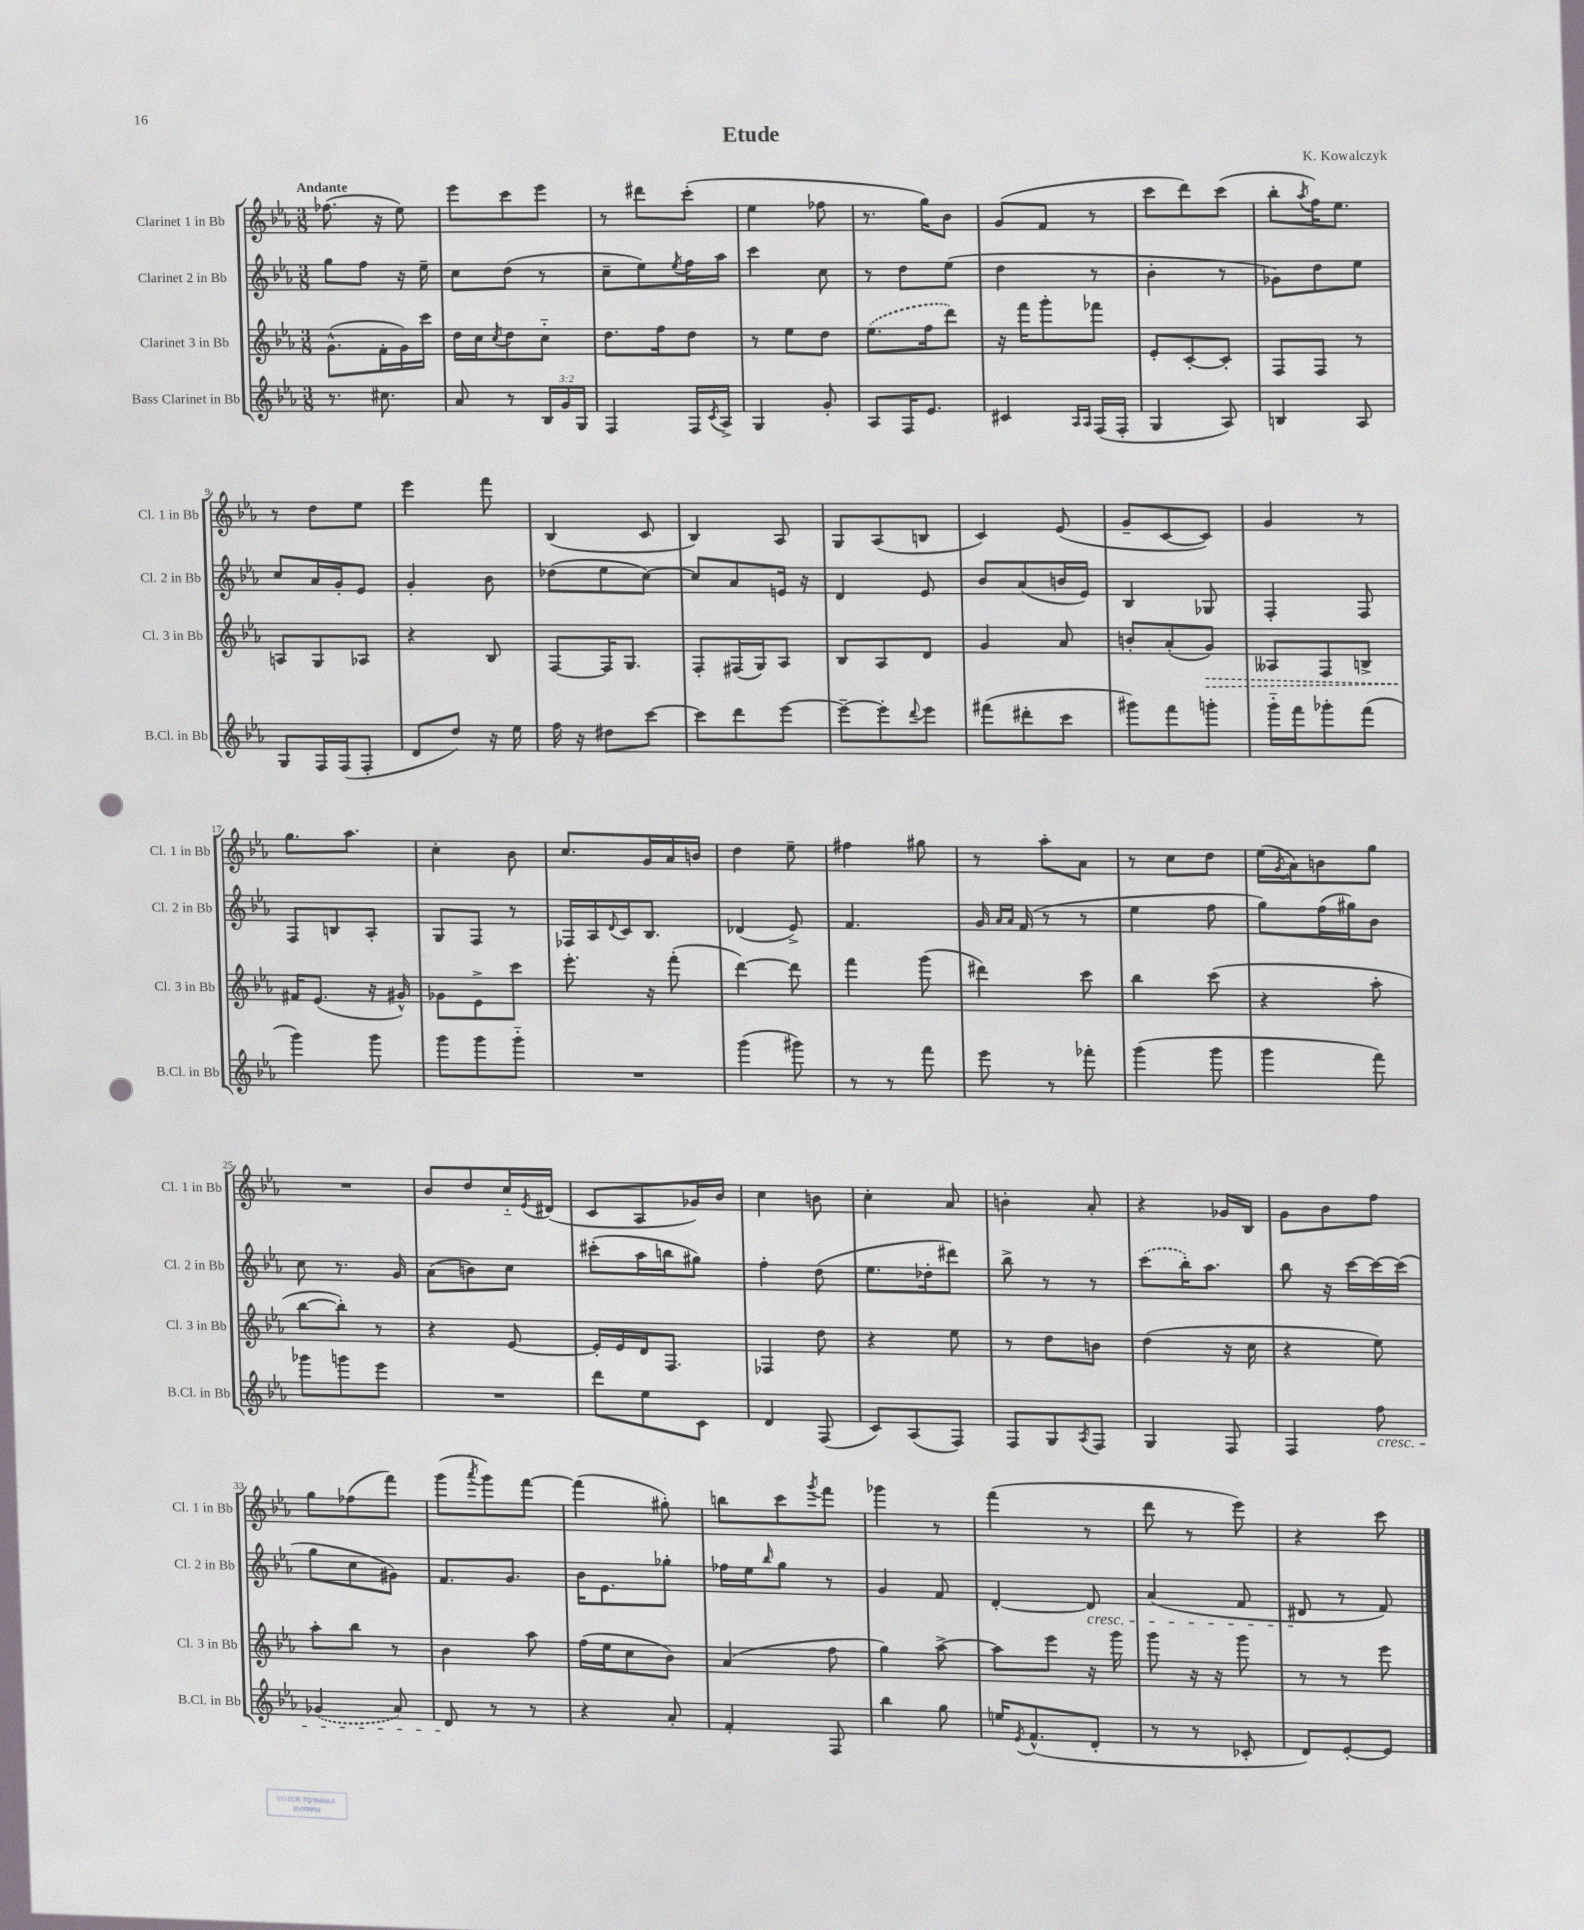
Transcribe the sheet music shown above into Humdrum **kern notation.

**kern	**kern	**kern	**kern
*staff4	*staff3	*staff2	*staff1
*clefG2	*clefG2	*clefG2	*clefG2
*k[b-e-a-]	*k[b-e-a-]	*k[b-e-a-]	*k[b-e-a-]
*M3/8	*M3/8	*M3/8	*M3/8
8.r	(8.g^^\L	8gg\L	(8.ff-\
.	.	8ff\J	.
8.cc#\	16f'\L	.	16r
.	16g\)	16r	8ee-\)
.	16ccc\JJ	16ee-~\	.
=	=	=	=
8a-/	16dd\LL	8cc\L	8eee-\L
.	16cc\J	.	.
.	8qcc/	.	.
8r	8dd\	(8dd\J	8ccc\
24B-/LL	8cc'~\J	8r	8eee-\J
24g/	.	.	.
24G/JJ	.	.	.
=	=	=	=
4F/	8.dd\L	8cc~\L	8r
.	.	8ee-\)	8ddd#\L
.	16ff\k	.	.
.	.	8qee-/	.
16F/LL	8dd\J	16ff\L	(8ccc'\J
8qc/	.	.	.
16A-^/JJ	.	16aa-\JJ	.
=	=	=	=
4G/	8r	4ccc\	4ee-\
.	8ee-\L	.	.
8g'/	8dd\J	8cc\	8ff-\
=	=	=	=
8A-/L	(8.ee-\L	8r	8.r
16F/K	.	8dd\L	.
8.e-/J	16ff\k	.	16gg\LK)
.	8ddd\J)	(8ee-\J	8b-\J
=	=	=	=
4c#/	16r	4dd\	(8g/L
.	16fff\LK	.	.
.	8ggg'\	.	8f/J
16qqA-/LL	.	.	.
16qqA-/JJ	.	.	.
(16F/LL	8fff-\J	8r	8r
16F'/JJ	.	.	.
=	=	=	=
4G/	8e-'/L	4b-'\	8ccc\L
.	[8c'/	.	8ddd\)
8A-/)	8c'/]J	8r	(8ccc\J
=	=	=	=
4B/	8F/L	8g-\L)	8bb-'\L
.	.	.	8qaa-/
.	8F/J	8dd\	16ff\K)
.	.	.	8.ee-\J
8A-/	8r	8ee-\J	.
=	=	=	=
8G/L	8A/L	8cc/L	8r
16F/L	8G/	16a-/L	8dd\L
(16F/J	.	16g'/J	.
8F'/J	8A-/J	8e-/J	8ee-\J
=	=	=	=
8d/L	4r	4g'/	4eee-\
8dd/J)	.	.	.
16r	8B-/	8b-\	8fff\
16ee-\	.	.	.
=	=	=	=
16ff\	[8F/L	(8dd-\L	(4B-/
16r	.	.	.
8dd#\L	16F/]K	8ee-\	.
.	8.G/J	.	.
[8ccc\J	.	[8cc\J)	8c/
=	=	=	=
8ccc\]L	8F'/L	8cc/]L	4B-/)
8ddd\	(16F#/L	8a-/	.
.	16G/J)	.	.
[8eee-\J	8A-/J	16e/Jk	8A-/
.	.	16r	.
=	=	=	=
8eee-~\_L	8B-/L	4d/	8G/L
8eee-'\]	8A-/	.	(8A-/
8qqddd/	.	.	.
8eee-\J	8d/J	8e-/	8B/J
=	=	=	=
(8fff#\L	4g/	8b-/L	4c/)
8ddd#'\	.	(8a-/	.
8ccc\J	8a-/	16b/L	(8e-/
.	.	16e-/JJ)	.
=	=	=	=
8ggg#\L)	8b'/L	4B-/	8g~/L
8fff\	(8a-'/	.	[8c/
8ggg'\J	8g/J)	8G-/	8c/]J)
=	=	=	=
16ggg'~\LL	8A--/L	4F'/	4g/
16fff\J	.	.	.
8ggg-'\	8F/	.	.
(8fff\J	8B^/J	8F/	8r
=	=	=	=
4ggg\)	16f#/LK	8F/L	8.gg\L
.	(8.e-/J	.	.
.	.	8B/	.
.	.	.	8.aa-\J
8ggg\	16r	8A-'/J	.
.	16g#^^/)	.	.
=	=	=	=
8ggg\L	8g-\L	8G/L	4cc'\
8ggg\	8e-^\	8F/J	.
8ggg'~\J	8ccc\J	8r	8b-\
=	=	=	=
4.r	8.eee-'\	16F-/LL	8.cc/L
.	.	16A-/	.
.	.	8qqd/	.
.	.	16c/J	.
.	16r	8.B-/J	16g/L
.	(8fff'\	.	16a-/
.	.	.	16b/JJ
=	=	=	=
(4ggg\	[4ddd\)	(4d-/	4dd\
8ggg#\)	8ddd\]	8e-^/)	8ee-~\
=	=	=	=
8r	4fff\	4.f/	4ff#\
8r	.	.	.
8fff\	(8ggg\	.	8gg#\
=	=	=	=
8eee-\	4ddd#\)	16g/	8r
.	.	16qqa-/LL	.
.	.	16qqa-/JJ	.
.	.	(16f/	.
8r	.	8r	8aa-'\L
8fff-'\	8ccc\	8r	8a-\J
=	=	=	=
(4ggg\	4bb-\	4ee-\	8r
.	.	.	8cc\L
8ggg\	(8ccc\	8ff\	8dd\J
=	=	=	=
4ggg\	4r	8gg\L)	(16ee-\LL
.	.	.	8qg/
.	.	.	16a-\J)
.	.	(16ff\L	8b\
.	.	16gg#\J)	.
8fff\)	8aa-'\	8b-\J	8gg\J
=	=	=	=
8ggg-\L	[8bb-\L	8cc\	4.r
8ggg\	8bb-'\]J)	8.r	.
8eee-\J	8r	.	.
.	.	16g/	.
=	=	=	=
4.r	4r	(8a-\L	8b-/L
.	.	8b\)	8dd/
.	[8e-/	8cc\J	16cc'~/L
.	.	.	8qe-/
.	.	.	(16d#/JJ
=	=	=	=
8ddd\L	16e-'/]LL	(8ccc#'\L	8c/L
.	16e-/	.	.
8ee-\	16d/J	16aa-\L	8A-/
.	8.F/J	16bb\J	.
8c\J	.	8gg#\J)	16g-/L)
.	.	.	16b-/JJ
=	=	=	=
4d/	4F-/	4ff'\	4cc\
(8F/	8dd\	(8dd\	8b\
=	=	=	=
8c/L)	4r	8.ee-\L	4cc'\
(8A-/	.	.	.
.	.	16dd-'\k	.
8F/J)	8ee-\	8ddd#\J)	8a-/
=	=	=	=
8F/L	8r	8bb-^\	4b'\
8G/	8dd\L	8r	.
8qA-/	.	.	.
8F/J	8b\J	8r	8a-'/
=	=	=	=
4G/	(4dd\	(8ccc\L	4r
.	.	16bb-'\K)	.
.	.	8.aa-\J	.
8F/	16r	.	16g-/LL
.	16cc\	.	16B-/JJ
=	=	=	=
4F/	4r	8bb-\	8g\L
.	.	16r	8b-\
.	.	[16ccc\LL	.
8ff\	8ee-\)	16ccc\_	8ff\J
.	.	(16ccc\]JJ	.
=	=	=	=
(4g-/	8aa-'\L	8gg\L	8gg\L
.	8bb-\J	8cc\	(8ff-\
8a-/)	8r	8g#\J)	8fff\J)
=	=	=	=
8d/	4b-\	8.f/L	(8ggg\L
.	.	.	8qaaa-/
8r	.	.	8ggg\)
.	.	8.g/J	.
8r	8aa-\	.	[8fff\J
=	=	=	=
4r	(16ff\LL	16b-\LK	(4fff\]
.	16ee-\J	8.e-\	.
.	8cc\	.	.
8a-'/	8b-\J)	8gg-'\J	8gg#'\)
=	=	=	=
4f'/	(4a-/	16ff-\LL	8bb\L
.	.	16ee-\J	.
.	.	16qqbb-/	.
.	.	8gg\J	8ccc\
.	.	.	8qggg/
8F/	8ff\	8r	8fff\J
=	=	=	=
4bb-\	4gg\)	4g/	4ggg-\
8gg\	[8aa-^\	8f/	8r
=	=	=	=
16ee/LK	8aa-\]L	[4d'/	(4fff\
8qe-/	.	.	.
(8.f^^/	.	.	.
.	8eee-\J	.	.
8d'/J	16r	8d/]	8r
.	16ggg\	.	.
=	=	=	=
8r	8ggg\	(4a-/	8ddd\
8r	16r	.	8r
.	16r	.	.
8c-'/	8ggg\	8f/	8eee-\)
=	=	=	=
8d/L)	8r	8d#/	4r
[8e-'/	8r	8r	.
8e-/]J	8eee-\	8f/)	8ccc\
==	==	==	==
*-	*-	*-	*-
